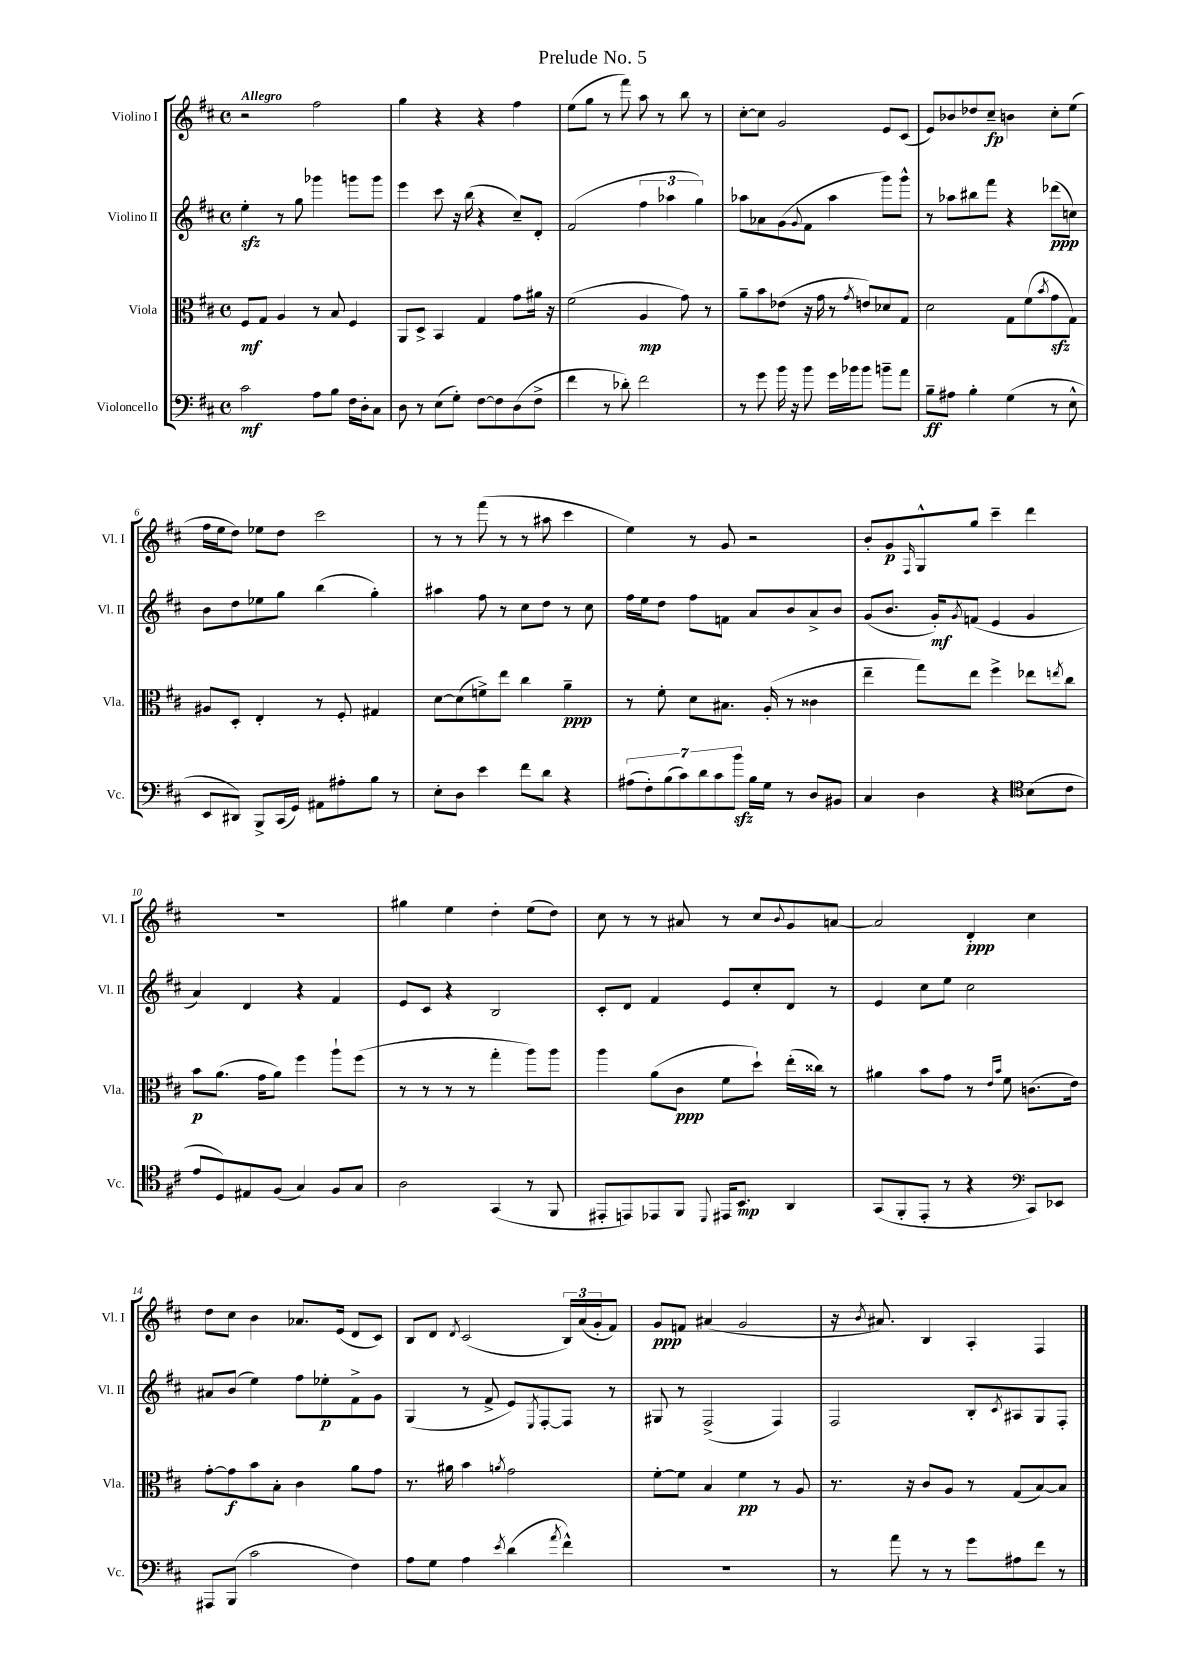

**kern	**kern	**kern	**kern
*staff4	*staff3	*staff2	*staff1
*clefF4	*clefC3	*clefG2	*clefG2
*k[f#c#]	*k[f#c#]	*k[f#c#]	*k[f#c#]
*M4/4	*M4/4	*M4/4	*M4/4
*met(c)	*met(c)	*met(c)	*met(c)
2c#	8F#	4ee'	2r
.	8G	.	.
.	4A	8r	.
.	.	8gg	.
8A	8r	4ggg-	2ff#
8B	8B	.	.
16F#	4F#	8ggg	.
16D'	.	.	.
8C#	.	8ggg	.
=	=	=	=
8D	8AA	4eee	4gg
8r	8D^	.	.
(8E	4BB	8ccc#	4r
8G')	.	16r	.
.	.	(16bb	.
[8F#	4G	4r	4r
8F#]	.	.	.
(8D	8g	8cc#~)	4ff#
8F#^	16a#	8d'	.
.	16r	.	.
=	=	=	=
4f#	(2f#	(2f#	(8ee
.	.	.	8gg
8r	.	.	8r
8d-')	.	.	8fff#)
2f#	4A	6ff#	8aa
.	.	.	8r
.	.	6aa-	.
.	8g)	.	8bb
.	.	6gg)	.
.	8r	.	8r
=	=	=	=
8r	8a~	8aa-	[8cc#'
8g	8b	8a-	8cc#]
16b	(8e-	(8g	2g
16r	.	.	.
.	.	8qqg	.
8b	16r	8f#	.
.	16g	.	.
16g	8r	4aa-	.
16b-	.	.	.
.	8qg	.	.
8b-	8e)	.	.
8b~	8d-	8ggg)	8e
8a	8G	8ggg^^	(8c#
=	=	=	=
8B~	2d	8r	8e)
8A#	.	8aa-	8b-
4B'	.	8bb#	8dd-
.	.	8fff#	8cc#~
(4G	8G	4r	4b
.	(8f#	.	.
.	8qb	.	.
8r	8g	(8ddd-	8cc#'
8E^^	8G)	8cc)	(8ee
=	=	=	=
8EE	8A#	8b	16ff#
.	.	.	16ee
8DD#)	8D'	8dd	8dd)
8BBB^	4E'	8ee-	8ee-
(16CC#	.	8gg	8dd
16GG)	.	.	.
8AA#	8r	(4bb	2ccc#
8A#'	8F#'	.	.
8B	4G#	4gg')	.
8r	.	.	.
=	=	=	=
8E'	[8d	4aa#	8r
8D	(8d]	.	8r
4e	8f^)	8ff#	(8fff#
.	8ee	8r	8r
8f#	4cc#	8cc#	8r
8d	.	8dd	8aa#
4r	4a~	8r	4ccc#
.	.	8cc#	.
=	=	=	=
(14A#	8r	16ff#	4ee)
.	.	16ee	.
14F#')	.	.	.
.	8f#'	8dd	.
(14B	.	.	.
14c#)	.	.	.
.	8d	8ff#	8r
14d	.	.	.
14c#	.	.	.
.	8.B#	8f	8g
14b	.	.	.
16B	.	8a	2r
16G	(16A'	.	.
8r	8r	8b	.
8D	4c##	8a^	.
8BB#	.	8b	.
=	=	=	=
4C#	4ee~	(8g	8b'
.	.	8.b	8g
.	.	.	16qqF#
4D	8gg)	.	8G^^
.	.	16g')	.
.	.	8qg	.
.	8ee	(8f	8gg
4r	4ff#^	4e	4ccc#~
*clefC4	*	*	*
(8B	8ee-	4g	4ddd
.	8qee	.	.
8c#	8cc#	.	.
=	=	=	=
8e	8b	4a)	1r
8D)	(8.a	.	.
8E#	.	4d	.
.	16g	.	.
(8F#	8a)	.	.
4G)	4ff#	4r	.
8F#	8aa`	4f#	.
8G	(8ff#	.	.
=	=	=	=
2A	8r	8e	4gg#
.	8r	8c#	.
.	8r	4r	4ee
.	8r	.	.
(4GG	4gg'	2B	4dd'
8r	8aa)	.	(8ee
8FF#	8aa	.	8dd)
=	=	=	=
8EE#'	4aa	8c#'	8cc#
8EE)	.	8d	8r
8EE-	(8a	4f#	8r
8FF#	8c#	.	8a#
8qqDD	.	.	.
16EE#	8f#	8e	8r
8.BB	.	.	.
.	8dd`)	8cc#'	8cc#
.	.	.	8qqb
4AA	(16ee'	8d	8g
.	16cc##)	.	.
.	8r	8r	[8a
=	=	=	=
(8GG	4a#	4e	2a]
8FF#'	.	.	.
8EE'	8b	8cc#	.
8r	8g	8ee	.
4r	8r	2cc#	4d'
.	16qqe	.	.
.	16qqb	.	.
.	8f#	.	.
*clefF4	*	*	*
8CC#)	(8.c	.	4cc#
8EE-	.	.	.
.	16e)	.	.
=	=	=	=
8AAA#	[8g'	8a#	8dd
(8BBB	8g]	(8b	8cc#
2c#	8b	4ee)	4b
.	8B'	.	.
.	4c#	8ff#	8.a-
.	.	8ee-'	.
.	.	.	(16e
4F#)	8a	8f#^	8d
.	8g	8g	8c#)
=	=	=	=
8A	8.r	(4G	8B
8G	.	.	8d
.	16a#	.	.
.	.	.	8qd
4A	4b	8r	(2c#
.	.	8f#^	.
8qe	8qa	.	.
(4d	2g	8e)	.
.	.	8qE	.
.	.	[8F#'	.
8qa	.	.	.
4f#^^)	.	8F#]	24B)
.	.	.	(24a
.	.	.	24g'
.	.	8r	8f#)
=	=	=	=
1r	[8f#'	8G#	8g
.	8f#]	8r	8f
.	4B	(2F#^	(4a#
.	4f#	.	2g
.	8r	4F#)	.
.	8A	.	.
=	=	=	=
8r	8.r	2F#	16r
.	.	.	8qb
.	.	.	8.a#)
8a	.	.	.
.	16r	.	.
8r	8c#	.	4B
8r	8A	.	.
8g	8r	8B'	4A'
.	.	8qc#	.
8A#	(8G	8A#	.
8f#	[8B)	8G	4F#
8r	8B]	8F#'	.
==	==	==	==
*-	*-	*-	*-
